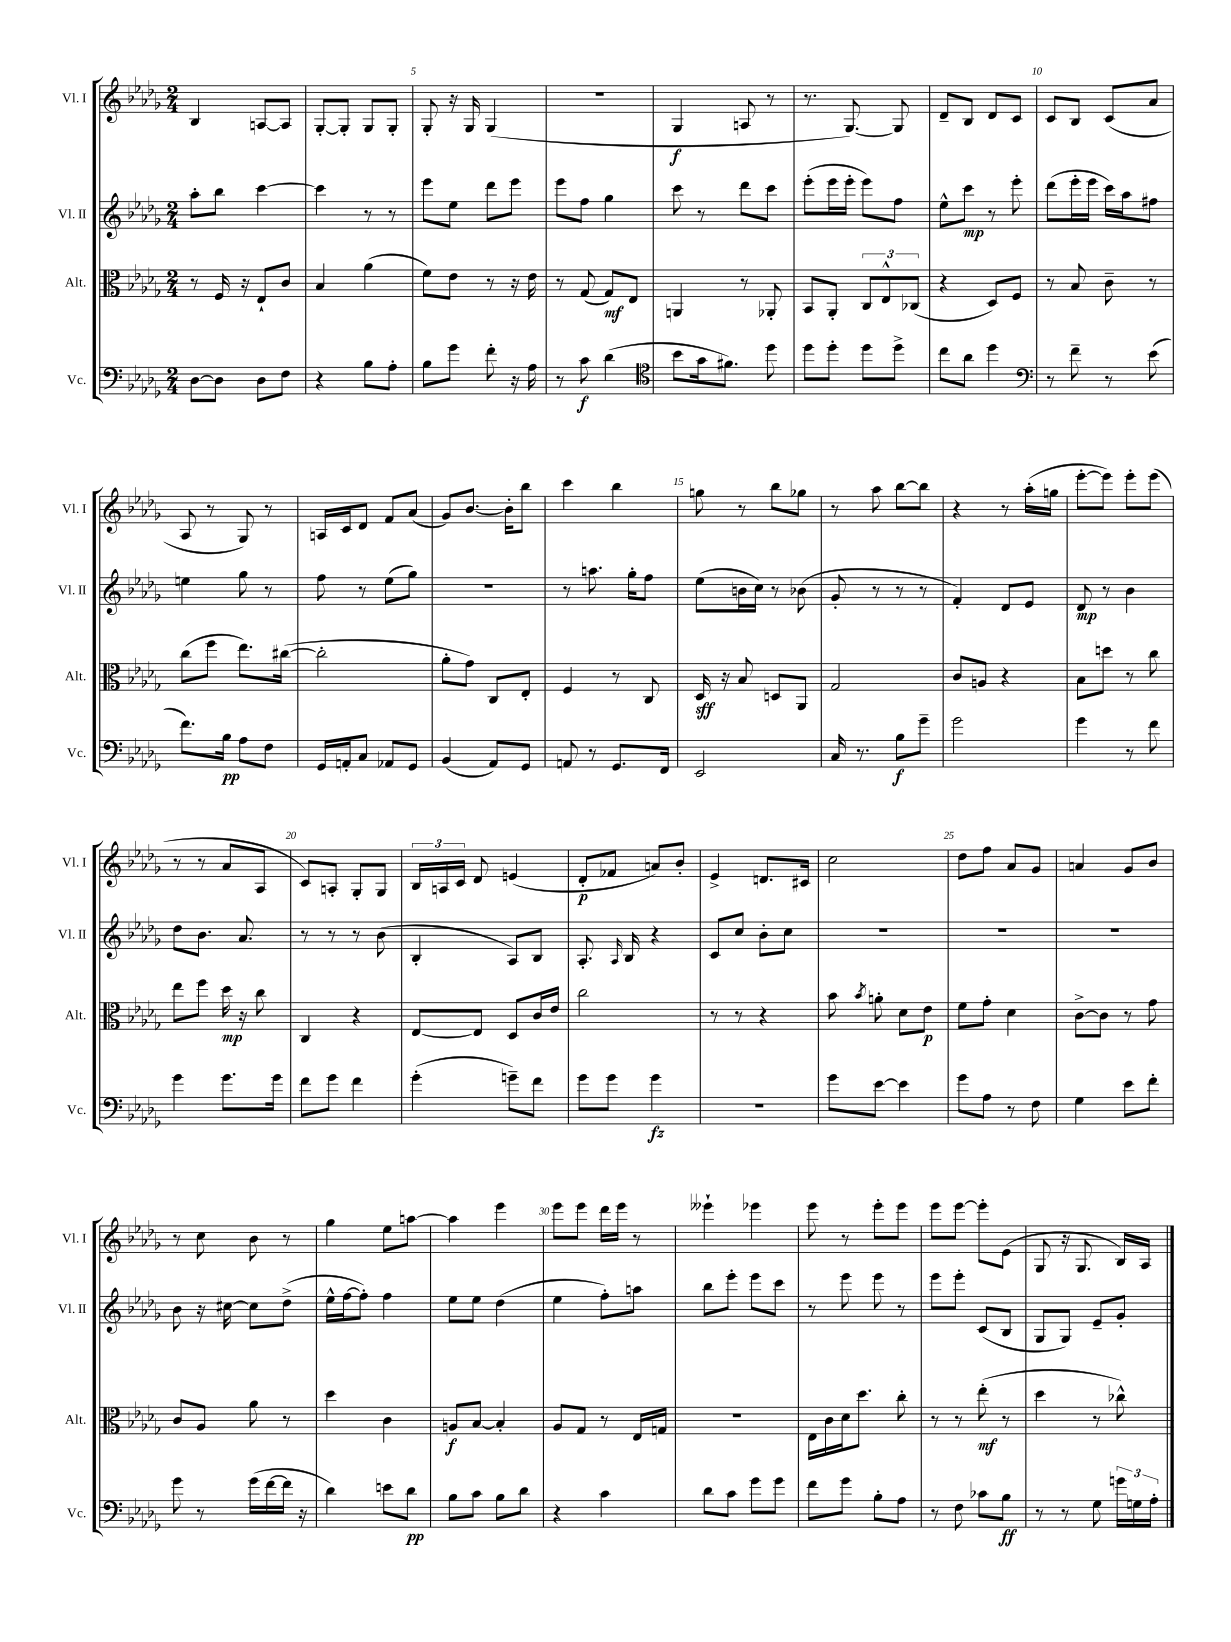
<<
\new StaffGroup <<
\new Staff = "s0" \with { instrumentName = "Vl. I" shortInstrumentName = "Vl. I" } {
    \clef treble \key des \major \numericTimeSignature \time 2/4
    \autoBeamOff bes4 a8[~ a8] |
    ges8[~-. ges8]-. ges8[ ges8]-. |
    ges8-. r16 ges16 ges4( |
    r2 |
    ges4\f a8 r8 |
    r8. ges8.~) ges8 |
    des'8[-- bes8] des'8[ c'8] |
    c'8[ bes8] c'8[( aes'8] |
    aes8 r8 ges8) r8 |
    a16[ c'16 des'8] f'8[ aes'8]( |
    ges'8[) bes'8.]~ bes'16[-. bes''8] |
    c'''4 bes''4 |
    g''8 r8 bes''8[ ges''8] |
    r8 aes''8 bes''8[~ bes''8] |
    r4 r8 aes''16[-.( g''16] |
    ees'''8[~-. ees'''8]) ees'''8[-. ees'''8]( |
    r8 r8 aes'8[ aes8] |
    c'8[) a8]-. ges8[-. ges8] |
    \tuplet 3/2 { bes16[ a16 c'16] } des'8 e'4( |
    des'8[-.\p fes'8] a'8[) bes'8]-. |
    ees'4-> d'8.[ cis'16] |
    c''2 |
    des''8[ f''8] aes'8[ ges'8] |
    a'4 ges'8[ bes'8] |
    r8 c''8 bes'8 r8 |
    ges''4 ees''8[ a''8]~ |
    a''4 ees'''4 |
    ees'''8[ ees'''8] des'''16[ ees'''16] r8 |
    eeses'''4-! ees'''4 |
    ees'''8 r8 ees'''8[-. ees'''8] |
    ees'''8[ ees'''8]~ ees'''8[-. ees'8]( |
    ges8 r16 ges8. bes16[) aes16] \bar "|." |
}
\new Staff = "s1" \with { instrumentName = "Vl. II" shortInstrumentName = "Vl. II" } {
    \clef treble \key des \major \numericTimeSignature \time 2/4
    \autoBeamOff aes''8[-. bes''8] c'''4~ |
    c'''4 r8 r8 |
    ees'''8[ ees''8] des'''8[ ees'''8] |
    ees'''8[ f''8] ges''4 |
    c'''8 r8 des'''8[ c'''8] |
    ees'''8[-.( ees'''16 ees'''16]-. ees'''8[) f''8] |
    ees''8[-^ c'''8]\mp r8 ees'''8-. |
    des'''8[( ees'''16-. ees'''16] c'''16[) aes''16 fis''8] |
    e''4 ges''8 r8 |
    f''8 r8 ees''8[( ges''8]) |
    r2 |
    r8 a''8. ges''16[-. f''8] |
    ees''8[( b'16 c''16]) r8 bes'8( |
    ges'8-. r8 r8 r8 |
    f'4-.) des'8[ ees'8] |
    des'8\mp r8 bes'4 |
    des''8[ bes'8.] aes'8. |
    r8 r8 r8 bes'8( |
    bes4-. aes8[) bes8] |
    aes8.-. \grace { aes16 } bes16 r4 |
    c'8[ c''8] bes'8[-. c''8] |
    R2 |
    R2 |
    R2 |
    bes'8 r16 cis''16~ cis''8[ des''8]->( |
    ees''16[-^ f''16~ f''8]-.) f''4 |
    ees''8[ ees''8] des''4( |
    ees''4 f''8[-.) a''8] |
    bes''8[ ees'''8]-. ees'''8[ c'''8] |
    r8 ees'''8 ees'''8 r8 |
    ees'''8[ ees'''8]-. c'8[( bes8] |
    ges8[ ges8]) ees'8[-- ges'8]-. \bar "|." |
}
\new Staff = "s2" \with { instrumentName = "Alt." shortInstrumentName = "Alt." } {
    \clef alto \key des \major \numericTimeSignature \time 2/4
    \autoBeamOff r8 f16 r16 ees8[-! c'8] |
    bes4 aes'4( |
    f'8[) ees'8] r8 r16 ees'16 |
    r8 ges8( ges8[\mf) ees8] |
    a,4 r8 aes,8-. |
    bes,8[ aes,8]-. \tuplet 3/2 { c8[ ees8-^ ces8]( } |
    r4 des8[) f8] |
    r8 bes8 c'8-- r8 |
    c''8[( f''8] ees''8.[) cis''16]~( |
    cis''2-. |
    aes'8[-. ges'8]) c8[ ees8]-. |
    f4 r8 c8 |
    des16\sff r16 bes8 d8[ aes,8] |
    ges2 |
    c'8[ a8] r4 |
    bes8[ d''8] r8 c''8 |
    ees''8[ f''8] des''16\mp r16 c''8 |
    c4 r4 |
    ees8[~ ees8] des8[ c'16 ees'16] |
    c''2 |
    r8 r8 r4 |
    bes'8 \acciaccatura { bes'8 } a'8-. des'8[ ees'8]\p |
    f'8[ ges'8]-. des'4 |
    c'8[~-> c'8] r8 ges'8 |
    c'8[ aes8] aes'8 r8 |
    des''4 c'4 |
    a8[\f bes8]~ bes4-. |
    aes8[ ges8] r8 ees16[ g16] |
    R2 |
    ees16[ c'16 des'16 des''8.] c''8-. |
    r8 r8 ees''8-.\mf( r8 |
    des''4 r8 ces''8-^) \bar "|." |
}
\new Staff = "s3" \with { instrumentName = "Vc." shortInstrumentName = "Vc." } {
    \clef bass \key des \major \numericTimeSignature \time 2/4
    \autoBeamOff des8[~ des8] des8[ f8] |
    r4 bes8[ aes8]-. |
    bes8[ ges'8] f'8-. r16 aes16 |
    r8 c'8\f des'4( |
    \clef tenor bes'8[ ges'16 fis'8.]) des''8 |
    des''8[ des''8]-. des''8[ des''8]-> |
    c''8[ aes'8] des''4 |
    \clef bass r8 f'8-- r8 ees'8( |
    f'8.[) bes16]\pp aes8[ f8] |
    ges,16[ a,16-. c8] aes,8[ ges,8] |
    bes,4( aes,8[) ges,8] |
    a,8 r8 ges,8.[ f,16] |
    ees,2 |
    c16 r8. bes8[\f ges'8]-- |
    ges'2 |
    ges'4 r8 f'8 |
    ges'4 ges'8.[ ges'16] |
    f'8[ ges'8] f'4 |
    ges'4-.( g'8[--) f'8] |
    ges'8[ ges'8] ges'4\fz |
    r2 |
    ges'8[ ees'8]~ ees'4 |
    ges'8[ aes8] r8 f8 |
    ges4 ees'8[ f'8]-. |
    ges'8 r8 ges'16[( f'16~ f'16] r16 |
    des'4) e'8[ des'8]\pp |
    bes8[ c'8] bes8[ des'8] |
    r4 c'4 |
    des'8[ c'8] ges'8[ ges'8] |
    f'8[ ges'8] bes8[-. aes8] |
    r8 f8 ces'8[ bes8]\ff |
    r8 r8 ges8 \tuplet 3/2 { g'16[ g16 aes16]-. } \bar "|." |
}
>>
>>
\layout { \context { \Score currentBarNumber = #3 \override BarNumber.break-visibility = ##(#f #t #t) barNumberVisibility = #(every-nth-bar-number-visible 5) } }
